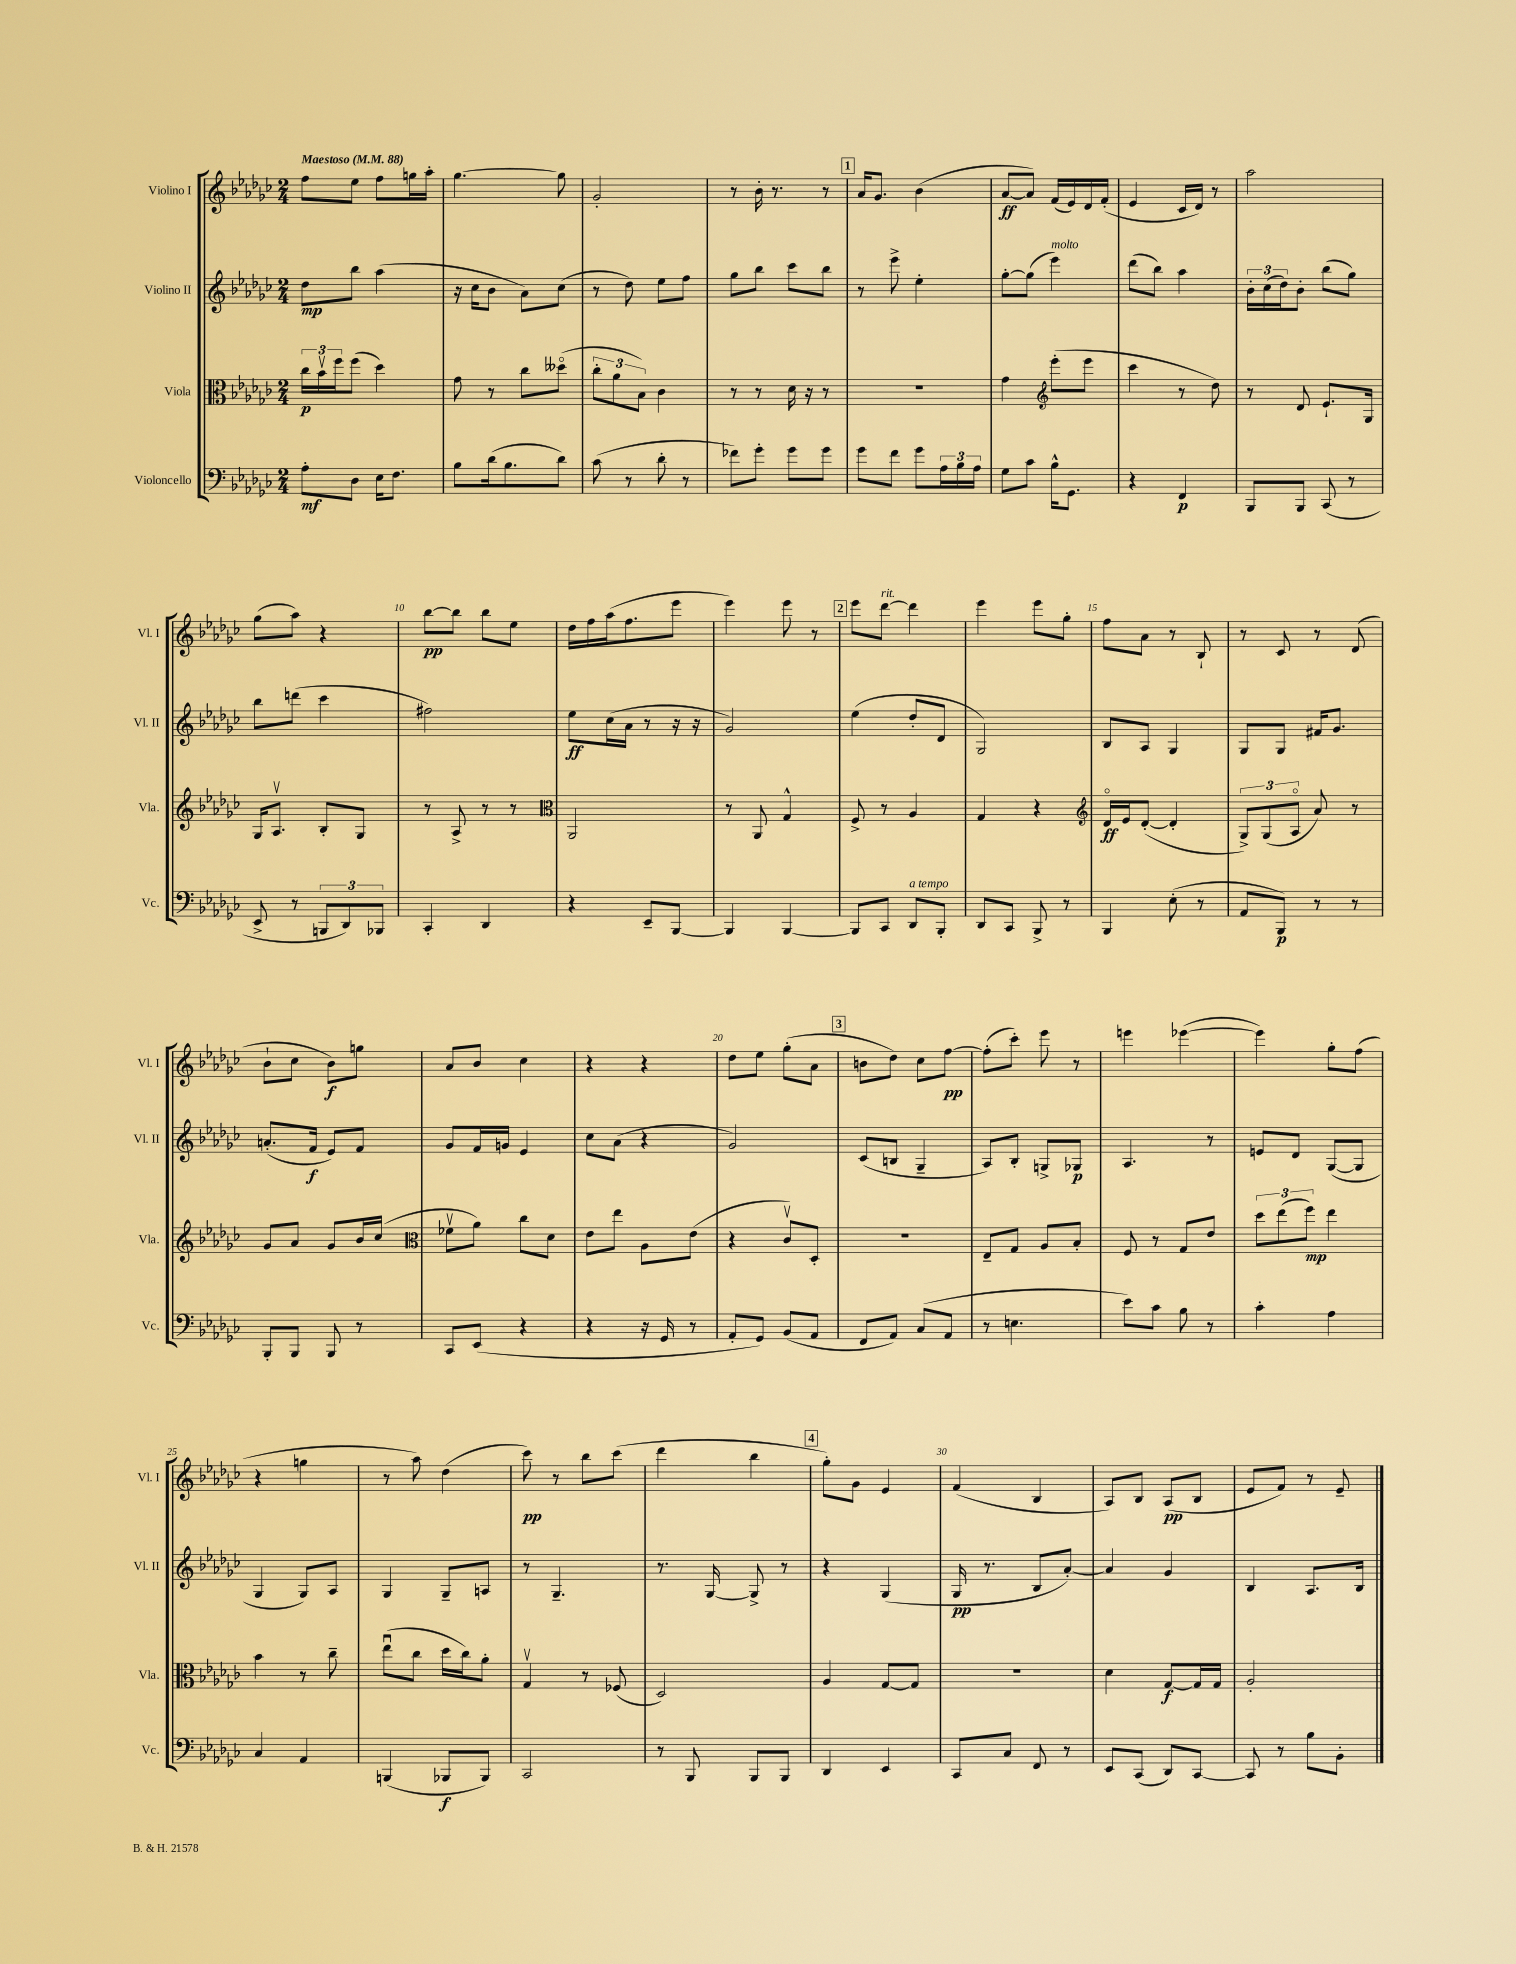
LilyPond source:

<<
\new StaffGroup <<
\new Staff = "s0" \with { instrumentName = "Violino I" shortInstrumentName = "Vl. I" } {
    \clef treble \key ges \major \numericTimeSignature \time 2/4 \tempo "Maestoso" 4 = 88
    f''8 ees''8 f''8 g''16 aes''16-. |
    ges''4.~ ges''8 |
    ges'2-. |
    r8 bes'16-. r8. r8 |
    \mark \markup { \box "1" } aes'16 ges'8. bes'4( |
    aes'8~\ff aes'8) f'16( ees'16) des'16 f'16-.( |
    ees'4 ces'16 des'16) r8 |
    aes''2 |
    ges''8( aes''8) r4 |
    bes''8~\pp bes''8 bes''8 ees''8 |
    des''16 f''16 aes''16( f''8. ees'''8 |
    ees'''4) ees'''8 r8 |
    \mark \markup { \box "2" } ees'''8 des'''8~^\markup { \italic "rit." } des'''4 |
    ees'''4 ees'''8 ges''8-. |
    f''8 aes'8 r8 bes8-! |
    r8 ces'8 r8 des'8( |
    bes'8-! ces''8 bes'8\f) g''8 |
    aes'8 bes'8 ces''4 |
    r4 r4 |
    des''8 ees''8 ges''8-.( aes'8 |
    \mark \markup { \box "3" } b'8 des''8) ces''8 f''8~\pp |
    f''8-.( ces'''8-.) ees'''8 r8 |
    e'''4 ees'''4~( |
    ees'''4) ges''8-. f''8( |
    r4 g''4 |
    r8 aes''8) des''4( |
    ces'''8\pp) r8 bes''8 ces'''8( |
    des'''4 bes''4 |
    \mark \markup { \box "4" } ges''8-.) ges'8 ees'4 |
    f'4( bes4 |
    aes8) bes8 aes8\pp( bes8 |
    ees'8 f'8) r8 ees'8-- \bar "|." |
}
\new Staff = "s1" \with { instrumentName = "Violino II" shortInstrumentName = "Vl. II" } {
    \clef treble \key ges \major \numericTimeSignature \time 2/4
    des''8\mp bes''8 aes''4( |
    r16 ces''16 bes'8 aes'8) ces''8( |
    r8 des''8) ees''8 f''8 |
    ges''8 bes''8 ces'''8 bes''8 |
    \mark \markup { \box "1" } r8 ees'''8-> ees''4-. |
    ges''8~-. ges''8( ees'''4^\markup { \italic "molto" }) |
    des'''8( bes''8) aes''4 |
    \tuplet 3/2 { bes'16-. ces''16( des''16) } bes'8-. bes''8( ges''8) |
    bes''8 d'''8( ces'''4 |
    fis''2) |
    ees''8\ff ces''16( aes'16 r8 r16 r16 |
    ges'2) |
    \mark \markup { \box "2" } ees''4( des''8-. des'8 |
    ges2) |
    bes8 aes8 ges4 |
    ges8 ges8 fis'16 ges'8. |
    a'8.-.( f'16\f ees'8) f'8 |
    ges'8 f'16 g'16 ees'4 |
    ces''8 aes'8( r4 |
    ges'2) |
    \mark \markup { \box "3" } ces'8( b8 ges4-- |
    aes8) bes8-. g8-> ges8\p |
    aes4. r8 |
    e'8 des'8 ges8~( ges8 |
    ges4 ges8) aes8 |
    ges4 ges8-- a8 |
    r8 ges4.-- |
    r8. ges16~ ges8-> r8 |
    \mark \markup { \box "4" } r4 ges4( |
    ges16\pp r8. bes8 aes'8~-.) |
    aes'4 ges'4 |
    bes4 aes8. bes16 \bar "|." |
}
\new Staff = "s2" \with { instrumentName = "Viola" shortInstrumentName = "Vla." } {
    \clef alto \key ges \major \numericTimeSignature \time 2/4
    \tuplet 3/2 { ces''16\p bes'16\upbow f''16 } f''8( des''4) |
    ges'8 r8 ces''8 deses''8\flageolet( |
    \tuplet 3/2 { ces''8-. aes'8 bes8) } ces'4 |
    r8 r8 des'16 r16 r8 |
    \mark \markup { \box "1" } R2 |
    ges'4 \clef treble ees'''8-.( ees'''8 |
    ces'''4 r8 des''8) |
    r8 des'8 ees'8.-! ges16 |
    ges16 aes8.\upbow bes8-. ges8 |
    r8 aes8-> r8 r8 |
    \clef alto aes,2 |
    r8 aes,8 ges4-^ |
    \mark \markup { \box "2" } f8-> r8 aes4 |
    ges4 r4 |
    \clef treble des'16\flageolet\ff ees'16 des'8~-.( des'4-. |
    \tuplet 3/2 { ges8->) ges8( aes8\flageolet } aes'8) r8 |
    ges'8 aes'8 ges'8 bes'16 ces''16( |
    \clef alto fes'8\upbow aes'8) ces''8 des'8 |
    ees'8 ees''8 aes8 ees'8( |
    r4 ces'8\upbow) des8-. |
    \mark \markup { \box "3" } r2 |
    ees8-- ges8 aes8 bes8-. |
    f8 r8 ges8 ees'8 |
    \tuplet 3/2 { des''8 ees''8( f''8\mp) } ees''4 |
    bes'4 r8 ces''8-- |
    ees''8\downbow( ces''8 des''16 ces''16) aes'8-. |
    ges4\upbow r8 fes8( |
    des2) |
    \mark \markup { \box "4" } aes4 ges8~ ges8 |
    r2 |
    des'4 ges8~\f ges16 ges16 |
    aes2-. \bar "|." |
}
\new Staff = "s3" \with { instrumentName = "Violoncello" shortInstrumentName = "Vc." } {
    \clef bass \key ges \major \numericTimeSignature \time 2/4
    aes8-.\mf des8 ees16 f8. |
    bes8 des'16( bes8. des'8) |
    ces'8( r8 des'8-. r8 |
    fes'8) ges'8-. ges'8 ges'8 |
    \mark \markup { \box "1" } ges'8 f'8 ges'8 \tuplet 3/2 { aes16 bes16 aes16 } |
    ges8 ces'8 bes16-^ ges,8. |
    r4 f,4\p |
    bes,,8 bes,,8 ces,8( r8 |
    ees,8-> r8 \tuplet 3/2 { b,,8 des,8) bes,,8 } |
    ces,4-. des,4 |
    r4 ees,8-- bes,,8~ |
    bes,,4 bes,,4~ |
    \mark \markup { \box "2" } bes,,8 ces,8 des,8^\markup { \italic "a tempo" } bes,,8-. |
    des,8 ces,8 bes,,8-> r8 |
    bes,,4 ees8-.( r8 |
    aes,8 bes,,8\p) r8 r8 |
    bes,,8-. bes,,8 bes,,8 r8 |
    ces,8 ees,8( r4 |
    r4 r16 ges,16 r8 |
    aes,8-. ges,8) bes,8( aes,8 |
    \mark \markup { \box "3" } f,8 aes,8) ces8( aes,8 |
    r8 e4. |
    ees'8) ces'8 bes8 r8 |
    ces'4-. aes4 |
    ces4 aes,4 |
    b,,4( bes,,8\f bes,,8) |
    ces,2 |
    r8 bes,,8 bes,,8 bes,,8 |
    \mark \markup { \box "4" } des,4 ees,4 |
    ces,8 ces8 f,8 r8 |
    ees,8 ces,8( des,8) ces,8~ |
    ces,8 r8 bes8 bes,8-. \bar "|." |
}
>>
>>
\layout { \context { \Score \override BarNumber.break-visibility = ##(#f #t #t) barNumberVisibility = #(every-nth-bar-number-visible 5) } }
